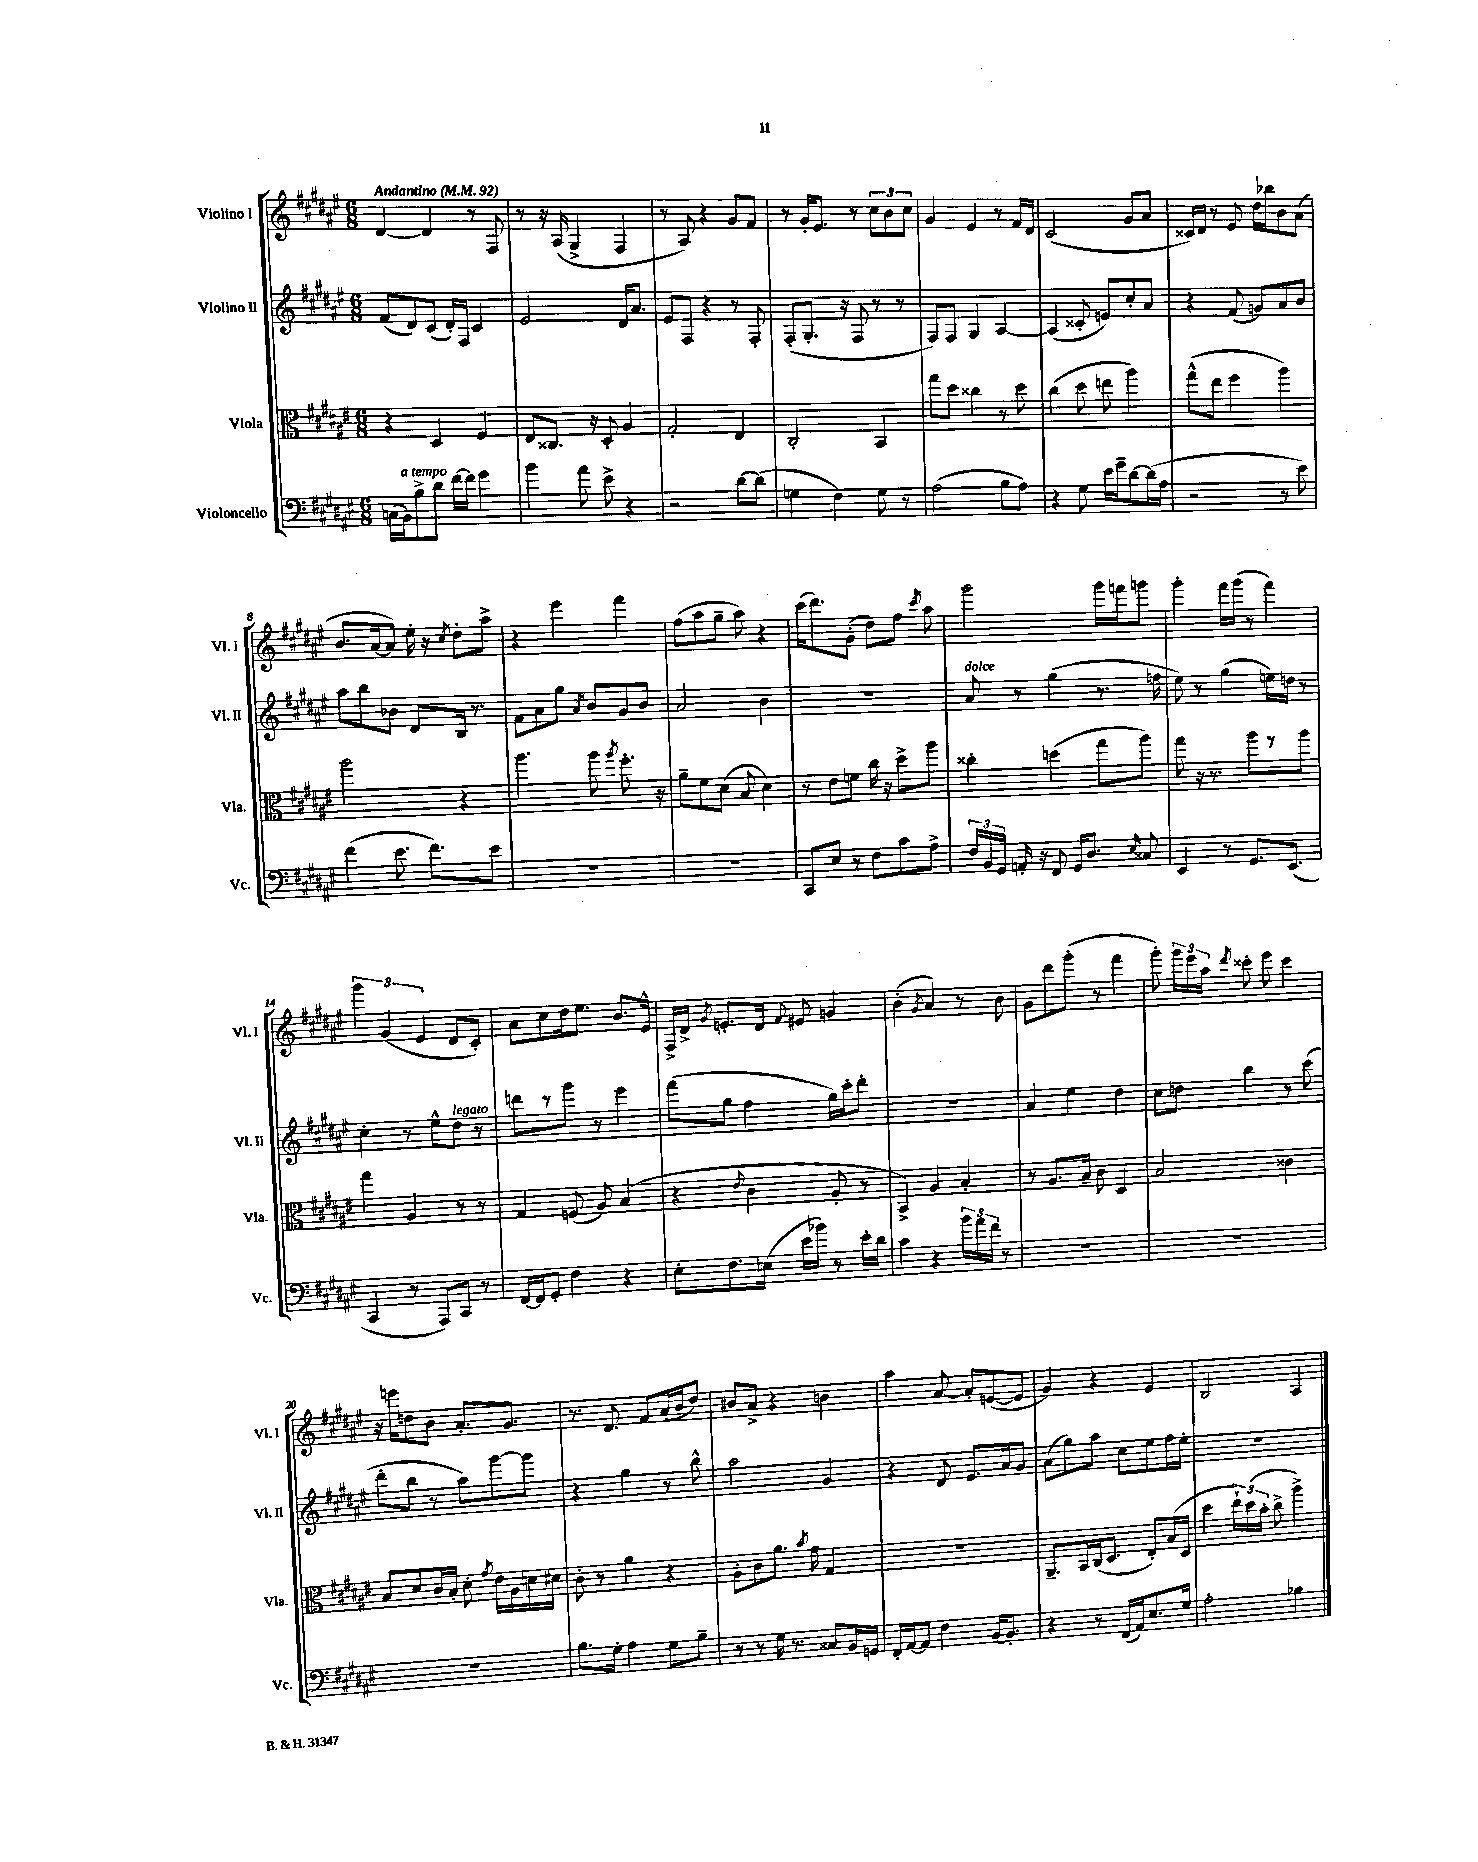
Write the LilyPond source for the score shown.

<<
\new StaffGroup <<
\new Staff = "s0" \with { instrumentName = "Violino I" shortInstrumentName = "Vl. I" } {
    \clef treble \key fis \major \numericTimeSignature \time 6/8 \tempo "Andantino" 4 = 92
    \autoBeamOff dis'4~ dis'4 r8 fis8 |
    r8 r16 ais16( gis4-> fis4 |
    r8 ais8) r4 gis'8[ fis'8] |
    r8 gis'16[-. eis'8.] r8 \tuplet 3/2 { cis''8[ b'8 cis''8] } |
    gis'4 eis'4 r8 fis'16[ dis'16] |
    cis'2( gis'8[ ais'8] |
    cisis'16[) dis'16] r8 eis'8 dis''16[ bes''16 b'8 ais'8]( |
    b'8.[ ais'16~ ais'8]) eis''16-. r16 \acciaccatura { cis''8 } dis''8[-. ais''8]-> |
    r4 eis'''4 fis'''4 |
    fis''8[( ais''8 gis''8]-- ais''8) r4 |
    cis'''16[( dis'''8.) gis'8]-.( dis''8[) fis''8] \acciaccatura { cis'''8 } ais''8 |
    gis'''2 gis'''16[ f'''16 g'''8] |
    gis'''4-. fis'''16[ gis'''16]( r8 fis'''4) |
    \tuplet 3/2 { gis'''4 gis'4( eis'4 } dis'8[ cis'8]-.) |
    ais'8[ cis''8 dis''16 eis''8.] b'8.[ eis'16]-^ |
    fis16[-> dis'16]-> \acciaccatura { gis'8 } e'8.[-. dis'16] \appoggiatura { fis'8 } eis'8 g'4 |
    b'4-.( \acciaccatura { gis'8 } ais'4) r8 b'8 |
    gis'8[ dis'''8 gis'''8]-.( r8 fis'''4 |
    gis'''8-.) \tuplet 3/2 { gis'''16[ eis'''16 ais''16] } \acciaccatura { dis'''8 } cisis'''8-. eis'''8 cisis'''4 |
    r16 e'''16[ d''8 b'8] ais'8.[-. gis'8.] |
    r8. dis'8. fis'8[ ais'16( b'16 dis''8]) |
    bis'8[ ais'8]-> r4 b'4 |
    ais''4 ais'8~ ais'8[-. e'8~( e'8] |
    gis'4) r4 eis'4 |
    b2 ais4 \bar "|." |
}
\new Staff = "s1" \with { instrumentName = "Violino II" shortInstrumentName = "Vl. II" } {
    \clef treble \key fis \major \numericTimeSignature \time 6/8
    \autoBeamOff fis'8[( dis'8) cis'8]( dis'16[-.) fis16] cis'4 |
    eis'2 dis'16[ ais'8.] |
    eis'8[ fis8] r4 r8 fis8-. |
    fis8[-.( gis8.]-. r16 fis8 r8 r8 |
    fis8[) fis8] gis4 ais4~ |
    ais4( cisis'8-. e'8[) cis''8-. ais'8] |
    r4 fis'8( g'8[) ais'8 b'8] |
    ais''8[ b''8 bes'8] dis'8[ b16] r8. |
    fis'8[ ais'8 gis''8] \acciaccatura { ais'8 } b'8[ gis'8 b'8] |
    ais'2 b'4 |
    R2. |
    ais'8^\markup { \italic "dolce" } r8 gis''4( r8. f''16 |
    eis''8) r8 gis''4( e''16[) d''16] r8 |
    cis''4-. r8 eis''8[-^ dis''8]^\markup { \italic "legato" } r8 |
    d'''8[ r8 gis'''8] r8 eis'''4 |
    fis'''8[( gis''8] fis''4 gis''16[) cis'''16-. dis'''8]-. |
    R2. |
    ais'4 eis''4 dis''4 |
    cis''8[ d''8] b''4 r8 cis'''8( |
    dis'''8[-. b''8] r8 ais''8[) gis'''8~ gis'''8] |
    r4 gis''4 r8 b''8-^ |
    ais''2 gis'4 |
    r4 dis'8 eis'8.[ ais'16 gis'8] |
    ais'8[( gis''8) ais''8] cis''8[ eis''8 fis''16 eis''16]-. |
    R2. \bar "|." |
}
\new Staff = "s2" \with { instrumentName = "Viola" shortInstrumentName = "Vla." } {
    \clef alto \key fis \major \numericTimeSignature \time 6/8
    \autoBeamOff r4 dis4 fis4 |
    eis8[ cisis8.] r16 dis8-. ais4 |
    gis2-. eis4 |
    cis2-. b,4 |
    gis''8[ dis''8] cisis''4 r8 dis''8 |
    cis''4( dis''8 e''8 ais''4) |
    gis''8[-^( eis''8] fis''4 ais''4) |
    ais''2 r4 |
    ais''4. ais''8 \acciaccatura { ais''8 } fis''8.-. r16 |
    ais'8[-- fis'8 dis'8]( b8 dis'4) |
    r8 eis'8[ f'8] cis''16 r16 dis''8[-> ais''8] |
    cisis''4-. d''4( gis''8[ ais''8]) |
    gis''8 r16 r8. ais''8[ r8 ais''8] |
    gis''4 ais4 r8 r8 |
    gis4 f8( ais8) b4( |
    r4 \appoggiatura { eis'8 } cis'4 ais8-. r8 |
    b,4->) ais4 b4-. |
    r8 ais8.[ b16]-- cis'8 dis4 |
    b2 cisis'4 |
    b8[ dis'8 cis'16 b16]-. dis'8-. \acciaccatura { gis'8 } eis'16[ ais16 d'16 dis'16] |
    cis'8-. r8 ais'4 r4 |
    ais8[-. cis'8 ais'8.] \acciaccatura { b'8 } gis'16 gis4 |
    R2. |
    ais,8.[-- b,16 cis16( dis8.] eis8[-.) b16( dis16] |
    dis''4 \tuplet 3/2 { eis''16[-!) dis''16( b'16]-. } cis''8-> ais''4->) \bar "|." |
}
\new Staff = "s3" \with { instrumentName = "Violoncello" shortInstrumentName = "Vc." } {
    \clef bass \key fis \major \numericTimeSignature \time 6/8
    \autoBeamOff c16[( b,16^\markup { \italic "a tempo" }) b8-> dis'8] fis'16[~ fis'16] gis'4 |
    b'4 ais'8 eis'8-> r4 |
    r2 dis'8[~ dis'8]( |
    g4 fis4) g8 r8 |
    ais2( b8[ ais8]) |
    r4 gis8 eis'16[ gis'16-- dis'8~ dis'16( ais16] |
    r2 r8 eis'8) |
    fis'4( eis'8. fis'8.[) eis'8] |
    R2. |
    R2. |
    cis,8[ eis8] r8 fis8[ cis'8 ais8]-> |
    \tuplet 3/2 { fis16[ b,16 gis,16] } a,16-. r16 fis,8 gis,16[ dis8.] \grace { eis16 } cisis8 |
    eis,4 r8 gis,8.[ eis,8.]( |
    cis,4 r8 ais,,8[) cis,8] r8 |
    fis,16[~ fis,16 gis,8]-. fis4 r4 |
    eis8[-. fis8. e16]( eis'16[ bes'16]) r8 eis'16[-. dis'16] |
    cis'4 r4 \tuplet 3/2 { b'16[ ais'16 fis'16] } r8 |
    R2. |
    R2. |
    R2. |
    b8.[ gis16]-. ais4 gis8[ b8]-- |
    r8 r8 gis16 r8. cisis8[ b,16 g,16] |
    fis,16[-. ais,16~ ais,8] fis4 b,16[~ b,8.]-. |
    r4 r8 fis,16[( ais,16) eis8. gis16] |
    ais2-. bes4 \bar "|." |
}
>>
>>
